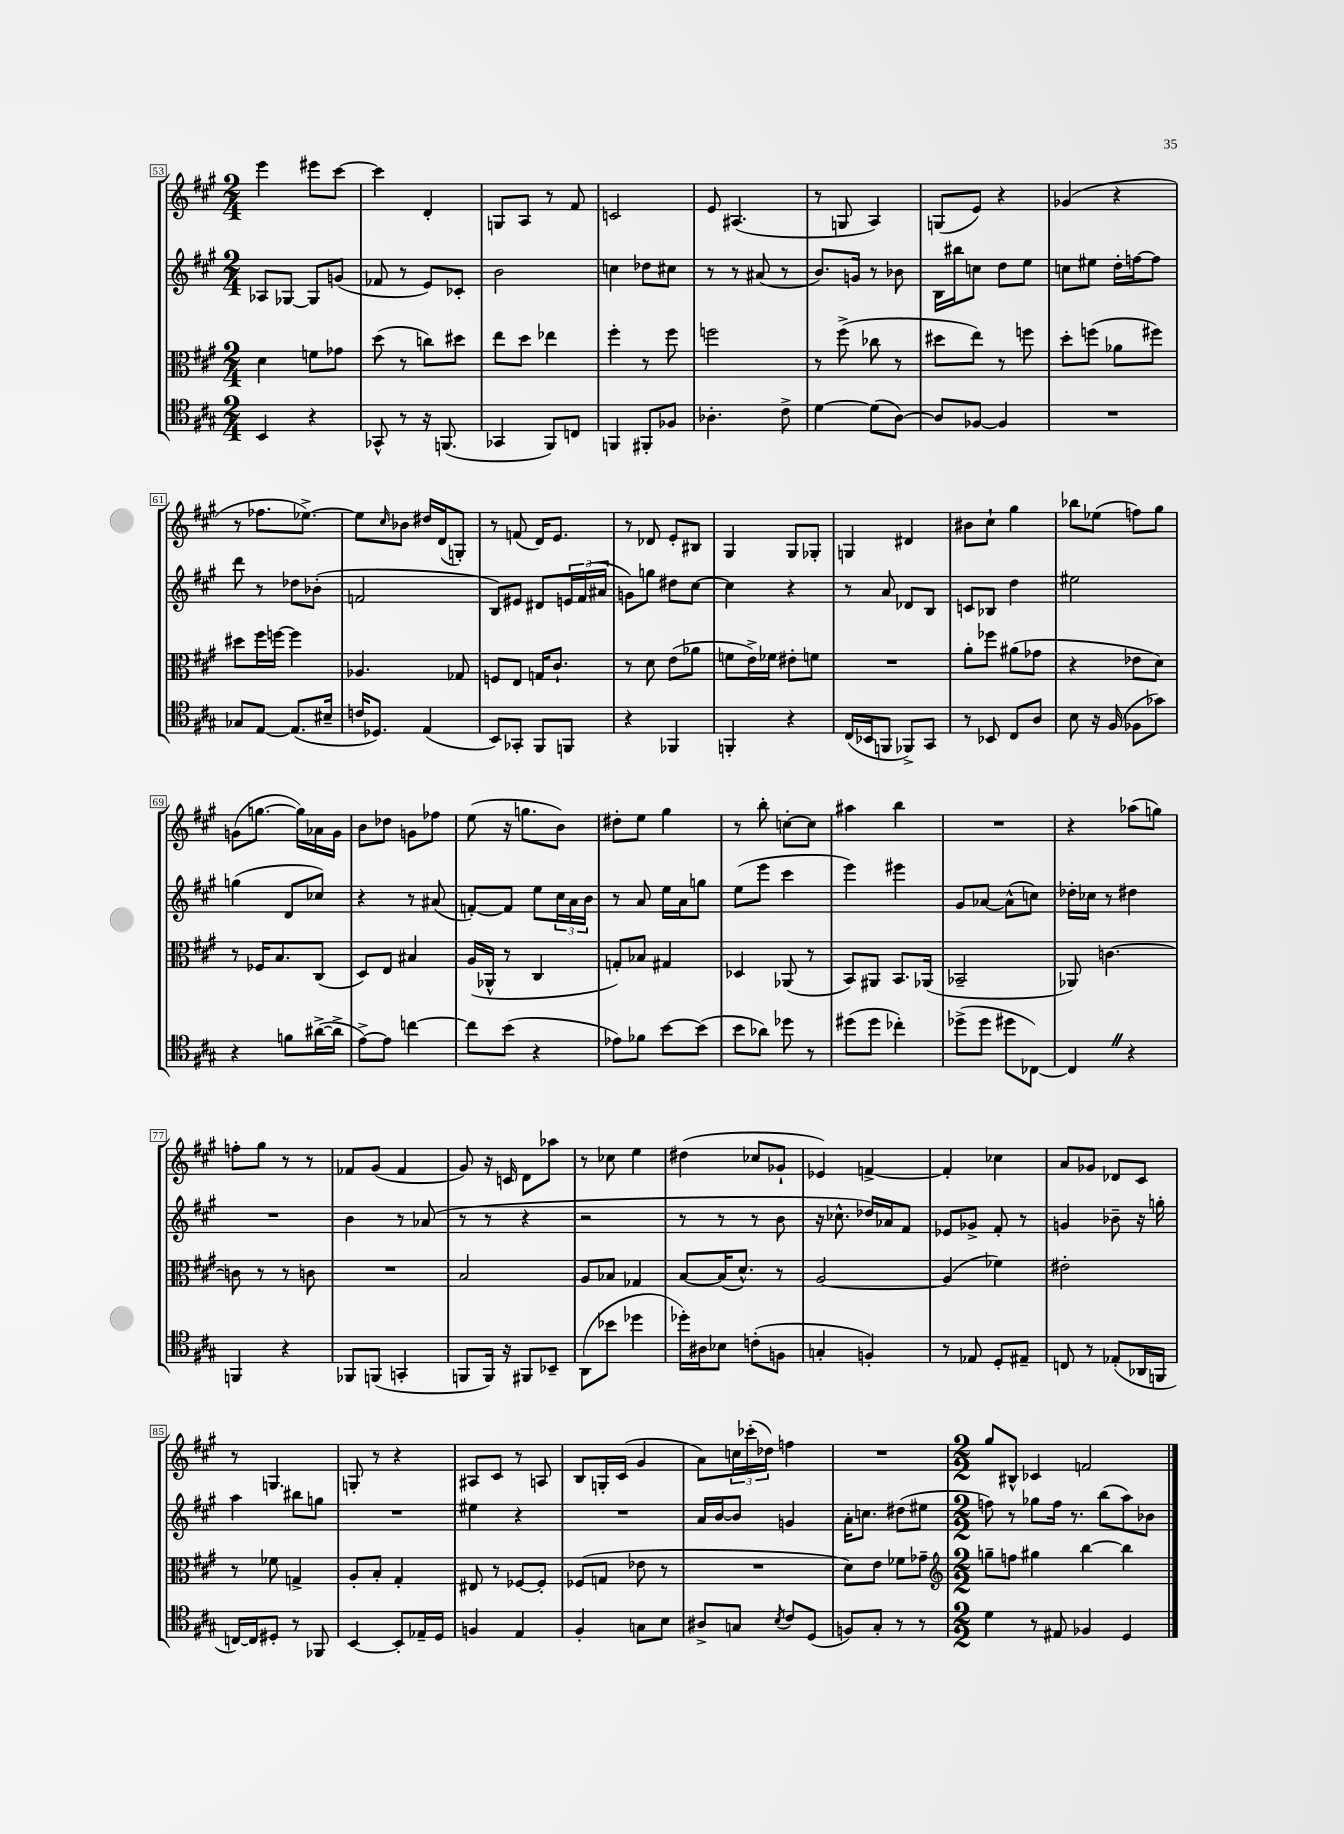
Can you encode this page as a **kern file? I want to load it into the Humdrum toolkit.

**kern	**kern	**kern	**kern
*staff4	*staff3	*staff2	*staff1
*clefC4	*clefC3	*clefG2	*clefG2
*k[f#c#g#]	*k[f#c#g#]	*k[f#c#g#]	*k[f#c#g#]
*M2/4	*M2/4	*M2/4	*M2/4
4BB/	4d\	8A-/L	4eee\
.	.	[8G-/J	.
4r	8f\L	8G-/]L	8eee#\L
.	8g-\J	(8g/J	[8ccc#\J
=	=	=	=
8GG-^^/	(8dd\	8f-/	4ccc#\]
8r	8r	8r	.
16r	8cc\L)	8e/L)	4d'/
(8.FF/	.	.	.
.	8dd#\J	8c-'/J	.
=	=	=	=
4GG-/	8ee\L	2b\	8G/L
.	8dd\J	.	8A/J
8FF#/L)	4ee-\	.	8r
8C/J	.	.	8f#/
=	=	=	=
4FF/	4ff#'\	4cc\	2c/
8FF#'/L	8r	8dd-\L	.
8F-/J	8ff#\	8cc#\J	.
=	=	=	=
4.A-'\	2ff\	8r	8e/
.	.	8r	(4.A#/
.	.	(8a#/	.
8c#^\	.	8r	.
=	=	=	=
[4d\	8r	8.b/L)	8r
.	(8ff#^\	.	8G/
.	.	16g/Jk	.
(8d\]L	8cc-\	8r	4A/)
[8A\J)	8r	8b-\	.
=	=	=	=
8A/]L	8dd#\L	16B\LL	(8G/L
.	.	16bb#\J	.
[8F-/J	8ee\J)	8cc\J	8e/J)
4F-/]	8r	8dd\L	4r
.	8ff\	8ee\J	.
=	=	=	=
2r	8dd'\L	8cc\L	(4g-/
.	(8ff\J	8ee#\J	.
.	8a-\L	16dd'\LL	4r
.	.	[16ff\J	.
.	8ff#\J)	8ff\]J	.
=	=	=	=
8G-/L	8dd#\L	8ddd\	8r
[8E/J	16ff#\L	8r	8.ff-\L
.	[16ff\JJ	.	.
(8.E/]L	4ff\]	8dd-\L	.
.	.	.	[8.ee-^\J)
.	.	(8b-'\J	.
16B#~/Jk	.	.	.
=	=	=	=
16c/LK	4.A-/	2f/	8ee-\]L
8.D-/J)	.	.	.
.	.	.	16qqcc#/
.	.	.	8b-\J
(4E/	.	.	16dd#/LL
.	.	.	(16d/J
.	8G-/	.	8G'/J)
=	=	=	=
8BB/L)	8F/L	8B/L)	8r
8GG-'/J	8E/J	8e#/J	(8f/
8FF#/L	16G/LK	8d#/L	16d/LK)
.	8.c#`/J	.	8.e/J
8FF/J	.	24e/L	.
.	.	(24f#/	.
.	.	24a#/JJ	.
=	=	=	=
4r	8r	8g\L)	8r
.	8d\	8gg\J	8d-/
4FF-/	(8e\L	8dd#\L	8e'/L
.	8a-\J	[8cc#\J	8B#/J
=	=	=	=
4FF'/	8f\L	4cc#\]	4G#/
.	16e^\L)	.	.
.	16f-\JJ	.	.
4r	8e#'\L	4r	8G#/L
.	8f\J	.	8G-'/J
=	=	=	=
(16C#/LL	2r	8r	4G/
16BB-/J	.	.	.
8FF/J	.	8a/	.
8FF-^/L)	.	8d-/L	4d#/
8GG#/J	.	8B/J	.
=	=	=	=
8r	8a'\L	8c/L	8b#\L
8BB-/	8ff-\J	8B-/J	8cc#`\J
8C#/L	(8a#\L	4dd\	4gg#\
8A/J	8g-\J	.	.
=	=	=	=
8B\	4r	2ee#\	8bb-\L
16r	.	.	(8ee-\J
(16F#/	.	.	.
8F-\L	8e-\L	.	8ff\L)
8g-\J)	8d\J)	.	8gg#\J
=	=	=	=
4r	8r	(4gg\	(8g\L
.	16F-/LK	.	[8.gg\J
.	8.B/	.	.
8f\L	.	8d/L	.
.	.	.	16gg\]LL)
([16a#^\L	(8C#/J	8cc-/J)	16a-\
16a#^\]JJ	.	.	16g\JJ
=	=	=	=
[8e^\L)	8D/L)	4r	8b\L
8e\]J	8E/J	.	8dd-\J
[4cc\	4B#/	8r	8g\L
.	.	(8a#/	8ff-\J
=	=	=	=
8cc\]L	(16A/LL	[8f'/L)	(8ee\
.	16AA-^^/JJ	.	.
(8b\J	8r	8f/]J	16r
.	.	.	8.gg\L
4r	4C#/	8ee\L	.
.	.	24cc#\L	8b\J)
.	.	24a\	.
.	.	24b\JJ	.
=	=	=	=
8e-\L)	8G'/L)	8r	8dd#'\L
8f-\J	8B-/J	8a/	8ee\J
[8b\L	4G#/	16ee\LL	4gg#\
.	.	16a\J	.
(8b\]J	.	8gg\J	.
=	=	=	=
8b\L	4D-/	(8ee\L	8r
8a-\J)	.	8eee\J	8bb'\
8dd-\	(8AA-/	4ccc#\	[8cc'\L
8r	8r	.	8cc\]J
=	=	=	=
(8dd#\L	8BB/L)	4eee\)	4aa#\
8dd#\J	8AA#/J	.	.
4cc-'\)	8.BB/L	4eee#\	4bb\
.	(16AA-/Jk	.	.
=	=	=	=
(8dd-^\L	2BB-~/	8g#/L	2r
8dd-\J	.	[8a-/J	.
8dd#\L	.	(8a-^^\]L	.
[8C-\J)	.	8cc\J)	.
=	=	=	=
4C-/]	8AA-/)	16dd-'\LL	4r
.	.	16cc-\JJ	.
.	[4.c\	8r	.
4r	.	4dd#\	(8aa-\L
.	.	.	8gg\J)
=	=	=	=
4FF/	8c\]	2r	8ff'\L
.	8r	.	8gg#\J
4r	8r	.	8r
.	8c\	.	8r
=	=	=	=
8FF-/L	2r	4b\	8f-/L
(8FF/J	.	.	(8g#/J
4GG'/	.	8r	4f-/
.	.	(8a-/	.
=	=	=	=
8FF/L	2B/	8r	8g#/)
16FF/Jk)	.	8r	16r
16r	.	.	16c/
8FF#/L	.	4r	8d\L
8BB-~/J	.	.	8aa-\J
=	=	=	=
(8AA\L	8A/L	2r	8r
8b-\J	8B-/J	.	8cc-\
4dd-\	4G-/	.	4ee\
=	=	=	=
16dd-'\LL)	[8B/L	8r	(4dd#\
16A#\J	.	.	.
8B-\J	(16B/]K	8r	.
.	8.d^^/J)	.	.
(8c'\L	.	8r	8cc-/L
8F\J	8r	8b\	8g-`/J
=	=	=	=
4G'/	[2A/	16r	4e-/)
.	.	8.cc-^^\	.
4F'/)	.	16dd-/LL)	[4f^/
.	.	16a-/J	.
.	.	8f#/J	.
=	=	=	=
8r	(4A/]	8e-/L	4f'/]
8E-/	.	8g-^/J	.
8D'/L	4f-\)	8f#'/	4cc-\
8E#~/J	.	8r	.
=	=	=	=
8C/	2e#'\	4g/	8a/L
8r	.	.	8g-/J
(8E-'/L	.	8b-~\	8d-/L
16AA-/L	.	16r	8c#/J
16FF/JJ	.	16gg'\	.
=	=	=	=
[16C/LL)	8r	4aa\	8r
16C/]J	.	.	.
8D#'/J	8f-\	.	4.G/
8r	4G^/	8bb#\L	.
8FF-/	.	8gg\J	.
=	=	=	=
[4BB/	8A'/L	2r	8G'/
.	8B'/J	.	8r
8BB'/]L	4G#'/	.	4r
16E-~/L	.	.	.
16D/JJ	.	.	.
=	=	=	=
4F/	8E#/	4ee#\	8A#/L
.	8r	.	8c#/J
4E/	[8F-/L	4r	8r
.	8F-'/]J	.	8A/
=	=	=	=
4F#'/	(8F-/L	2r	8B/L
.	8G/J	.	16G'/L
.	.	.	(16c#/JJ
8G\L	8e-\	.	4g#/
8B\J	8r	.	.
=	=	=	=
8A#^/L	2r	16a/LL	8a\L)
.	.	[16b/J	.
8G/J	.	8b/]J	24cc\L
.	.	.	(24ccc-'\
.	.	.	24dd-\JJ)
8qB/	.	.	.
8c#/L	.	4g/	4ff\
(8D/J	.	.	.
=	=	=	=
8F/L)	8d\L)	16a'\LK	2r
.	.	8.cc\J	.
8G#'/J	8e\J	.	.
8r	8f-\L	(8dd#\L	.
8r	8g-~\J	8ee#\J	.
=	=	=	=
*	*clefG2	*	*
*M2/2	*M2/2	*M2/2	*M2/2
4d\	8gg~\L	8ff\)	8gg#/L
.	8ff\J	8r	8B#^^/J
8r	4gg#\	8gg-\L	4c-/
8E#/	.	16ff\Jk	.
.	.	8.r	.
4F-/	[4bb\	.	2f/
.	.	(8bb\L	.
4D/	4bb\]	8aa\)	.
.	.	8b-\J	.
==	==	==	==
*-	*-	*-	*-
